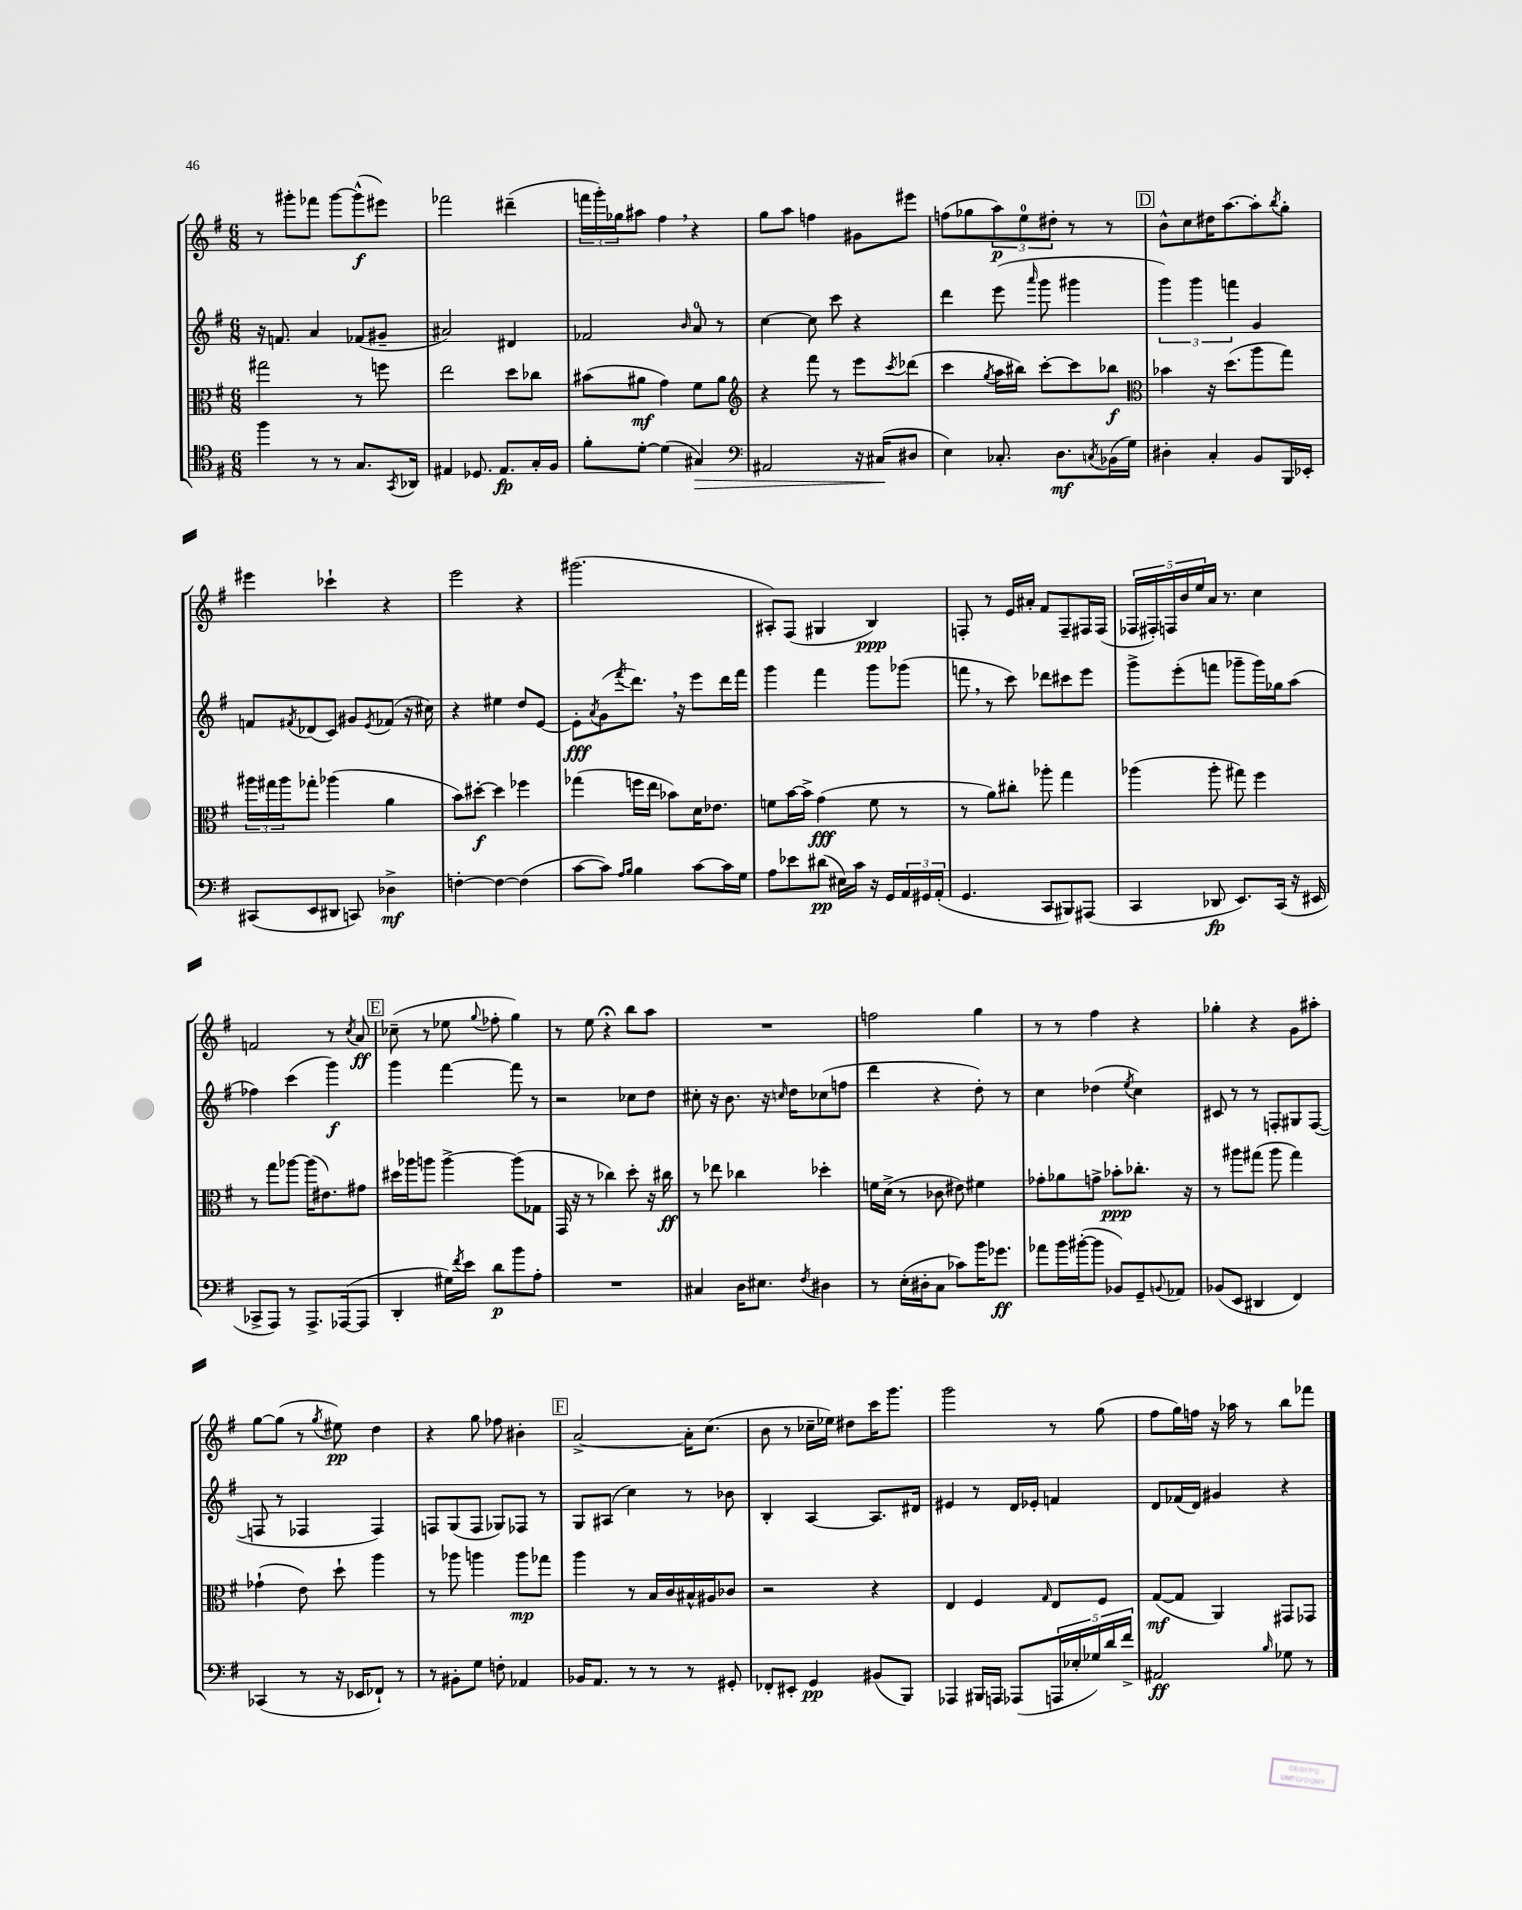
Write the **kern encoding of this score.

**kern	**dynam	**kern	**dynam	**kern	**dynam	**kern	**dynam
*part4	*part4	*part3	*part3	*part2	*part2	*part1	*part1
*staff4	*staff4	*staff3	*staff3	*staff2	*staff2	*staff1	*staff1
*clefC4	*	*clefC3	*	*clefG2	*	*clefG2	*
*k[f#]	*	*k[f#]	*	*k[f#]	*	*k[f#]	*
*M6/8	*	*M6/8	*	*M6/8	*	*M6/8	*
=39	=39	=39	=39	=39	=39	=39	=39
4ff#\	.	2gg#X\	.	16r	.	8r	.
.	.	.	.	8.fn/	.	.	.
.	.	.	.	.	.	8ggg#X'\L	.
8r	.	.	.	4a/	.	8fff-X\J	.
8r	.	.	.	.	.	[8ggg#\L	.
8.G/L	.	8r	.	(8f-X/L	.	(8ggg#^^\]	f
.	.	8ffn\	.	8g#X~/J	.	8eee#X\J)	.
8qGG/	.	.	.	.	.	.	.
16AA-X/Jk	.	.	.	.	.	.	.
=40	=40	=40	=40	=40	=40	=40	=40
4E#X/	.	2ee\	.	2a#X/)	.	2fff-X\	.
8.D-X/	.	.	.	.	.	.	.
8.E#/L	fp	.	.	.	.	.	.
.	.	8dd\L	.	4d#X/	.	(4ddd#X~\	.
16G'/L	.	8cc-X\J	.	.	.	.	.
16F#/JJ	.	.	.	.	.	.	.
=41	=41	=41	=41	=41	=41	=41	=41
8f#'\L	.	(8b#X\L	.	2f-X/	.	24fffn\LL	.
.	.	.	.	.	.	24ggg'\)	.
.	.	.	.	.	.	24gg-X\J	.
[8d'\J	.	8a#X\J	mf	.	.	8aa#X\J	.
(4d\]	.	4g\)	.	.	.	4ff#,\	.
.	.	.	.	16qqb/	.	.	.
!	!LO:HP:b	!	!	!	!	!	!
4G#X/)	>	8f#\L	.	8a/	.	4r	.
.	.	8a#\J	.	8r	.	.	.
=42	=42	=42	=42	=42	=42	=42	=42
*clefF4	*	*clefG2	*	*	*	*	*
2AA#X/	.	4r	.	[4cc\	.	8gg\L	.
.	.	.	.	.	.	8aa\J	.
.	.	8fff#\	.	8cc\]	.	4ffn\	.
.	.	8r	.	8ccc\	.	.	.
16r	.	8eee\L	.	4r	.	8g#X\L	.
(16C#X/KL	.	.	.	.	.	.	.
.	.	8qccc/	.	.	.	.	.
8D#X/J	]	(8ddd-X\J	.	.	.	8eee#X\J	.
=43	=43	=43	=43	=43	=43	=43	=43
4E\)	.	4ccc\	.	4ddd\	.	(8ffn\L	.
.	.	.	.	.	.	8gg-X\	.
.	.	8qgg/	.	.	.	.	.
8.C-X'/	.	16aa\LL	.	(8eee\	.	12aa\)	p
.	.	16bb#X\JJ)	.	.	.	.	.
.	.	.	.	.	.	12ee\	.
.	.	.	.	16qqaaa/	.	.	.
.	.	[8ccc'\L	.	8ggg\	.	.	.
.	.	.	.	.	.	12dd#X'\J	.
8.D\L	mf	.	.	.	.	.	.
.	.	8ccc\]	.	4ggg#X\	.	8r	.
8qCn/	.	.	.	.	.	.	.
(16BB-X\L	.	8bb-X\J	f	.	.	8r	.
16G\JJ)	.	.	.	.	.	.	.
!!LO:REH:place=s1:t=D
=44	=44	=44	=44	=44	=44	=44	=44
*	*	*clefC3	*	*	*	*	*
4D#X'\	.	4b-X\	.	6ggg\)	.	8b^^\L	.
.	.	.	.	.	.	8cc\	.
.	.	.	.	6ggg\	.	.	.
4C'/	.	16r	.	.	.	16dd#X\K	.
.	.	(8.dd\L	.	.	.	[8.aa\	.
.	.	.	.	6fffn\	.	.	.
8BB/L	.	8aa\	.	4g/	.	8aa'\]	.
.	.	.	.	.	.	8qbb/	.
16BBB/L	.	8gg\J)	.	.	.	8gg'\J	.
16EE-X'/JJ	.	.	.	.	.	.	.
!!LO:LB:g=z
=45	=45	=45	=45	=45	=45	=45	=45
(8CC#X/L	.	24aa#X\LL	.	8fn/L	.	4eee#X\	.
.	.	24gg#X\	.	.	.	.	.
.	.	24aa#\J	.	.	.	.	.
.	.	.	.	8qf#X/	.	.	.
8EE/	.	8gg-X'\J	.	(8d-X/	.	.	.
8DD#X/J	.	(4aa-X\	.	8c/J)	.	4ccc-X`\	.
8CCn/)	.	.	.	8g#X/L	.	.	.
.	.	.	.	8qe/	.	.	.
4D-X^\	mf	4a\	.	(8f-X/J	.	4r	.
.	.	.	.	16r	.	.	.
.	.	.	.	16cc#X\)	.	.	.
=46	=46	=46	=46	=46	=46	=46	=46
[4Fn'\	.	8b\L)	.	4r	.	2eee\	.
.	.	[8dd#X'\J	f	.	.	.	.
4F\_	.	4dd#\]	.	4ee#X\	.	.	.
(4F\]	.	4ff-X\	.	8dd/L	.	4r	.
.	.	.	.	[8e/J	.	.	.
=47	=47	=47	=47	=47	=47	=47	=47
[8c\L	.	(4gg-X\	.	8e'\L]	fff	(2.ggg#X\	.
.	.	.	.	8qa/	.	.	.
8c\J])	.	.	.	(8g\	.	.	.
16qqA/LL	.	.	.	.	.	.	.
16qqB/JJ	.	.	.	8qfff#/	.	.	.
4B\	.	16ffn\LL	.	8.ddd,\J)	.	.	.
.	.	16ee\JJ	.	.	.	.	.
.	.	8b-X\L)	.	.	.	.	.
.	.	.	.	16r	.	.	.
[8c\L	.	16d\K	.	8eee\L	.	.	.
.	.	8.e-X\J	.	.	.	.	.
16c\L]	.	.	.	16ddd\L	.	.	.
16G\JJ	.	.	.	16fff#\JJ	.	.	.
=48	=48	=48	=48	=48	=48	=48	=48
8A\L	.	8fn\L	.	4ggg\	.	8A#X'/L)	.
8e-X\	.	[16b\L	.	.	.	(8F#/J	.
.	.	16b^\JJ]	.	.	.	.	.
(8d#X\J	pp	(4g\	fff	4fff#\	.	4G#X/	.
16E#X\LL)	.	.	.	.	.	.	.
16c\JJ	.	.	.	.	.	.	.
16r	.	8f\	.	8ggg\L	.	4B/)	ppp
16GG/LL	.	.	.	.	.	.	.
24AA/	.	8r	.	(8ggg-X\J	.	.	.
24GG#X/	.	.	.	.	.	.	.
(24AA'/JJ	.	.	.	.	.	.	.
=49	=49	=49	=49	=49	=49	=49	=49
4.GG/	.	8r	.	8fffn,\	.	8Fn'/	.
.	.	8a\L)	.	8r	.	8r	.
.	.	8cc#X'\J	.	8ccc\)	.	16e/LL	.
.	.	.	.	.	.	16a#X'/JJ	.
8CC/L	.	8aa-X'\	.	8ddd-X\L	.	8f#/L	.
8BBB#X/)	.	4gg\	.	8ccc#X\	.	8F~/	.
(8AAA#X/J	.	.	.	8eee\J	.	16F#X/L	.
.	.	.	.	.	.	(16F#/JJ	.
=50	=50	=50	=50	=50	=50	=50	=50
4CC/	.	(4aa-X\	.	8ggg^\L	.	20F-X/LL	.
.	.	.	.	.	.	20F#X'/)	.
.	.	.	.	.	.	20Fn/	.
.	.	.	.	(8eee'\	.	.	.
.	.	.	.	.	.	20b/	.
.	.	.	.	.	.	20ee/	.
8DD-X/	fp	8aa-'\	.	8fffn\J	.	16a/JJ	.
.	.	.	.	.	.	8.r	.
8.EE/L)	.	8gg#X\)	.	8ggg-X~\L	.	.	.
.	.	4ff#\	.	16ggg-\L)	.	4cc\	.
(16CC/Jk	.	.	.	16gg-X\J	.	.	.
16r	.	.	.	(8aa\J	.	.	.
16EE#X/	.	.	.	.	.	.	.
!!LO:LB:g=z
=51	=51	=51	=51	=51	=51	=51	=51
8CC-X^/L	.	8r	.	4ff-X\)	.	2fn/	.
8AAA/J)	.	8gg\L	.	.	.	.	.
8r	.	[8aa-X\J	.	(4ccc\	.	.	.
8.AAA^/L	.	(16aa-\KL]	.	.	.	.	.
.	.	8.e#X\)	.	.	.	.	.
.	.	.	.	4ggg\)	f	8r	.
([16AAA-X/k	.	.	.	.	.	.	.
.	.	.	.	.	.	8qcc/	.
8AAA-/J]	.	8g#X\J	.	.	.	8a/	ff
!!LO:REH:place=s1:t=E
=52	=52	=52	=52	=52	=52	=52	=52
4DD'/	.	16dd#X\LL	.	4ggg\	.	(8cc-X~\	.
.	.	16aa-X\J	.	.	.	.	.
.	.	8aan\J	.	.	.	8r	.
16G#X\LL)	.	[4aa^\	.	[4fff#\	.	8ee-X\	.
8qf#/	.	.	.	.	.	.	.
16e\JJ	.	.	.	.	.	.	.
.	.	.	.	.	.	8qqgg/	.
8d\L	p	.	.	.	.	8ff-X'\	.
8b\	.	(8aa\L]	.	8fff#\]	.	4gg\)	.
8A'\J	.	8G-X\J	.	8r	.	.	.
=53	=53	=53	=53	=53	=53	=53	=53
2.r	.	16GG/	.	2r	.	8r	.
.	.	16r	.	.	.	.	.
.	.	8r	.	.	.	8ee\	.
.	.	4cc-X\)	.	.	.	4r;<	.
.	.	8dd'\	.	8cc-X\L	.	8bb\L	.
.	.	16r	.	8dd\J	.	8aa\J	.
.	.	16cc#X\	ff	.	.	.	.
=54	=54	=54	=54	=54	=54	=54	=54
4C#X/	.	8r	.	8cc#X'\	.	2.r	.
.	.	8ee-X\	.	16r	.	.	.
.	.	.	.	8.b\	.	.	.
16D\KL	.	4cc-X\	.	.	.	.	.
8.E#X\J	.	.	.	.	.	.	.
.	.	.	.	16r	.	.	.
.	.	.	.	16qqccn/	.	.	.
.	.	.	.	16dd\KL	.	.	.
8qF#/	.	.	.	.	.	.	.
4D#X\	.	4dd-X'\	.	(8cc-X\	.	.	.
.	.	.	.	8ffn\J	.	.	.
=55	=55	=55	=55	=55	=55	=55	=55
8r	.	16fn\LL	.	4ddd\	.	2ffn\	.
.	.	(16d^\JJ	.	.	.	.	.
(16E'\LL	.	8r	.	.	.	.	.
16D#X'\J	.	.	.	.	.	.	.
8C\J	.	8c-X\	.	4r	.	.	.
8c-X\L)	.	8e#X\)	.	.	.	.	.
16b\K	.	4f#X\	.	8dd'\)	.	4gg\	.
8.g-X\J	ff	.	.	.	.	.	.
.	.	.	.	8r	.	.	.
=56	=56	=56	=56	=56	=56	=56	=56
8a-X\L	.	8g-X'\L	.	4cc\	.	8r	.
16b\L	.	8a-X\	.	.	.	8r	.
([16b#X'\J	.	.	.	.	.	.	.
8b#\J]	.	8gn^\J	.	(4dd-X\	.	4ff#\	.
8BB-X/L)	.	8b-X'\L	ppp	.	.	.	.
.	.	.	.	8qee/	.	.	.
8GG~/	.	8.cc-X'\J	.	4cc\)	.	4r	.
8qqBBn/	.	.	.	.	.	.	.
8AA-X/J	.	.	.	.	.	.	.
.	.	16r	.	.	.	.	.
=57	=57	=57	=57	=57	=57	=57	=57
(8BB-X/L	.	8r	.	8c#X/	.	4gg-X'\	.
8EE/J	.	8aa#X\L	.	8r	.	.	.
4DD#X/	.	(8gg#X\J	.	8r	.	4r	.
.	.	8aa#\	.	8Fn'/L	.	.	.
4FF#/)	.	4gg#\)	.	8G#X/	.	8g\L	.
.	.	.	.	([8F/J	.	8aa#X'\J	.
!!LO:LB:g=z
=58	=58	=58	=58	=58	=58	=58	=58
(4CC-X/	.	(4g-X`\	.	8Fn/]	.	[8gg\L	.
.	.	.	.	8r	.	(8gg\J]	.
8r	.	8e\)	.	4F-X/	.	8r	.
.	.	.	.	.	.	8qgg/	.
16r	.	8dd`\	.	.	.	8ee#X\)	pp
16EE-X/KL	.	.	.	.	.	.	.
8FF-X`/J)	.	4aa\	.	4F-/)	.	4dd\	.
8r	.	.	.	.	.	.	.
=59	=59	=59	=59	=59	=59	=59	=59
8r	.	8r	.	8Fn/L	.	4r	.
8BB#X'\L	.	8aa-X\	.	(8G/	.	.	.
8G\J	.	4aan\	.	8F/J	.	8gg\	.
8Fn'\	.	.	.	8G-X/L)	.	8ff-X\	.
4AA-X/	.	8aa\L	mp	8F-X/J	.	4b#X'\	.
.	.	8gg-X\J	.	8r	.	.	.
!!LO:REH:place=s1:t=F
=60	=60	=60	=60	=60	=60	=60	=60
16BB-X/KL	.	4aa\	.	8G/L	.	[2a^/	.
8.AA/J	.	.	.	.	.	.	.
.	.	.	.	(8A#X/J	.	.	.
8r	.	8r	.	4cc\)	.	.	.
8r	.	16B/LL	.	.	.	.	.
.	.	16c/	.	.	.	.	.
8r	.	16B#X^^/	.	8r	.	16a'\KL]	.
.	.	16A#X/J	.	.	.	(8.cc\J	.
8GG#X'/	.	8c-X/J	.	8b-X\	.	.	.
=61	=61	=61	=61	=61	=61	=61	=61
8FF-X'/L	.	2r	.	4B'/	.	8b\	.
8EE#X'/J	.	.	.	.	.	8r	.
4GG/	pp	.	.	[4A/	.	16cc-X~\LL	.
.	.	.	.	.	.	16ee-X\JJ)	.
.	.	.	.	.	.	8dd#X\L	.
(8BB#X/L	.	4r	.	8.A/L]	.	16ccc\K	.
.	.	.	.	.	.	8.ggg\J	.
8BBB/J)	.	.	.	.	.	.	.
.	.	.	.	16d#X/Jk	.	.	.
=62	=62	=62	=62	=62	=62	=62	=62
4AAA-X/	.	4E/	.	4e#X/	.	2ggg\	.
16BBB#X/LL	.	4F#/	.	8r	.	.	.
16AAAn/JJ	.	.	.	.	.	.	.
(8AAA-X/L	.	.	.	16d/LL	.	.	.
.	.	.	.	16e-X'/JJ	.	.	.
.	.	16qqG/	.	.	.	.	.
20AAAn/L	.	8E/L	.	4fn/	.	8r	.
20E-X'/	.	.	.	.	.	.	.
20G-X/)	.	.	.	.	.	.	.
.	.	8F#/J	.	.	.	(8gg\	.
20d/	.	.	.	.	.	.	.
20f#^/JJ	.	.	.	.	.	.	.
=63	=63	=63	=63	=63	=63	=63	=63
2AA#X/	ff	([8G/L	mf	8d/L	.	8ff#\L	.
.	.	8G/J]	.	(16f-X/L	.	16gg\L)	.
.	.	.	.	16d/JJ)	.	16ffn\JJ	.
.	.	4AA/)	.	4g#X/	.	16r	.
.	.	.	.	.	.	16aa-X\	.
.	.	.	.	.	.	8r	.
16qqB/	.	.	.	.	.	.	.
8G-X\	.	8GG#X/L	.	4r	.	8bb\L	.
8r	.	8GG-X/J	.	.	.	8fff-X\J	.
==	==	==	==	==	==	==	==
*-	*-	*-	*-	*-	*-	*-	*-
